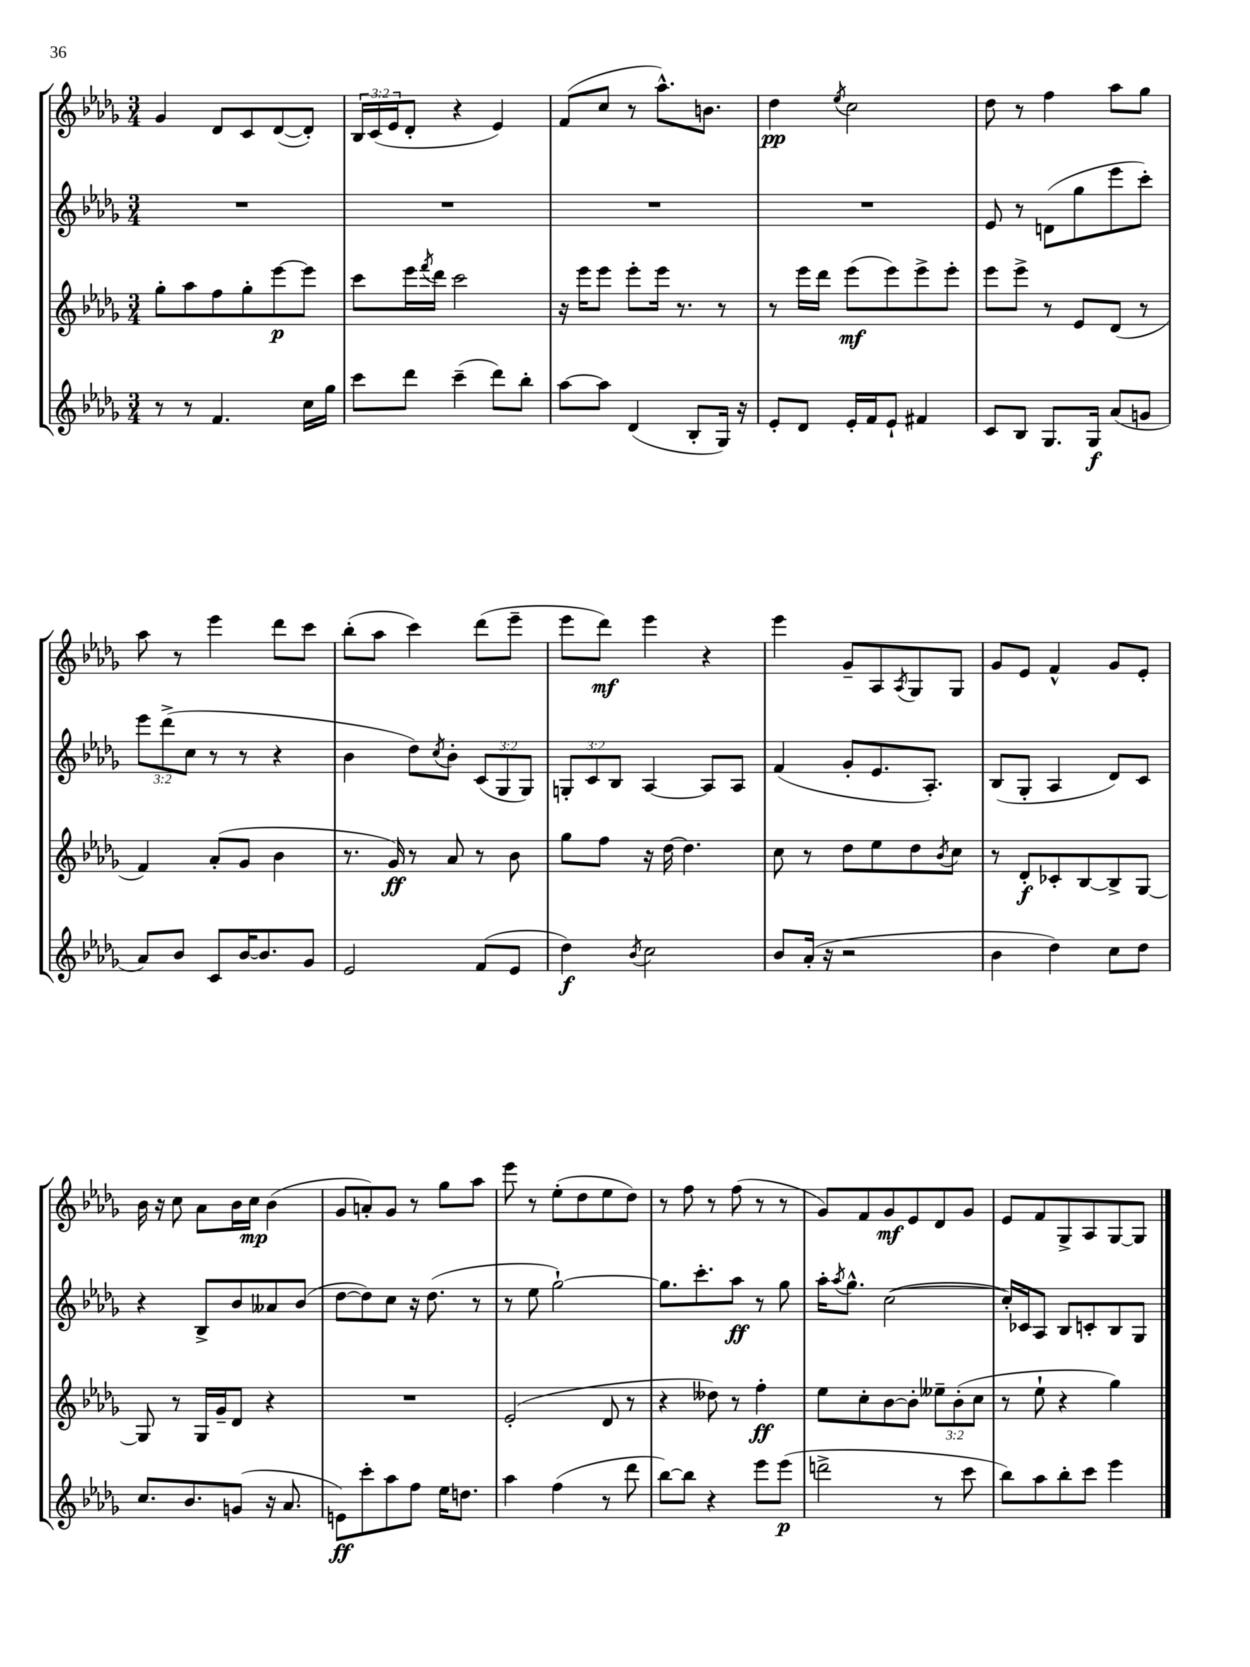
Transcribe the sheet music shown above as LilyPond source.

<<
\new StaffGroup <<
\new Staff = "s0" {
    \clef treble \key des \major \numericTimeSignature \time 3/4 \override Staff.TupletNumber.text = #tuplet-number::calc-fraction-text
    ges'4 des'8 c'8 des'8~( des'8-.) |
    \tuplet 3/2 { bes16 c'16( ees'16 } des'8-. r4 ees'4) |
    f'8( c''8 r8 aes''8.-^) b'8. |
    des''4\pp \acciaccatura { ees''8 } c''2 |
    des''8 r8 f''4 aes''8 ges''8 |
    aes''8 r8 ees'''4 des'''8 c'''8 |
    bes''8-.( aes''8 c'''4) des'''8( ees'''8-- |
    ees'''8 des'''8\mf) ees'''4 r4 |
    ees'''4 ges'8-- aes8 \acciaccatura { aes8 } ges8 ges8 |
    ges'8 ees'8 f'4-^ ges'8 ees'8-. |
    bes'16 r16 c''8 aes'8 bes'16 c''16\mp bes'4( |
    ges'8 a'8-.) ges'8 r8 ges''8 aes''8 |
    ees'''8 r8 ees''8-.( des''8 ees''8 des''8) |
    r8 f''8 r8 f''8( r8 r8 |
    ges'8) f'8 ges'8\mf ees'8 des'8 ges'8 |
    ees'8 f'8 ges8-> aes8 ges8~ ges8 \bar "|." |
}
\new Staff = "s1" {
    \clef treble \key des \major \numericTimeSignature \time 3/4 \override Staff.TupletNumber.text = #tuplet-number::calc-fraction-text
    R2. |
    R2. |
    R2. |
    R2. |
    ees'8 r8 d'8( ges''8 ees'''8 c'''8-.) |
    \tuplet 3/2 { ees'''8 des'''8->( c''8 } r8 r8 r4 |
    bes'4 des''8) \acciaccatura { c''8 } bes'8-. \tuplet 3/2 { c'8( ges8 ges8) } |
    \tuplet 3/2 { g8-. c'8 bes8 } aes4~ aes8 aes8 |
    f'4( ges'8-. ees'8. aes8.-.) |
    bes8( ges8-. aes4 des'8) c'8 |
    r4 bes8-> bes'8 aeses'8 bes'8( |
    des''8~ des''8) c''8 r16 des''8.( r8 |
    r8 ees''8 ges''2~-!) |
    ges''8. c'''8.-. aes''8\ff r8 ges''8 |
    aes''16-. \acciaccatura { aes''8 } ges''8.-^ c''2~( |
    c''16-.) ces'16 aes8 bes8 c'8-. bes8 ges8 \bar "|." |
}
\new Staff = "s2" {
    \clef treble \key des \major \numericTimeSignature \time 3/4 \override Staff.TupletNumber.text = #tuplet-number::calc-fraction-text
    ges''8-. aes''8 f''8 ges''8-. ees'''8~\p ees'''8 |
    c'''8 ees'''16 \acciaccatura { f'''8 } des'''16 c'''2 |
    r16 ees'''16 ees'''8 ees'''8-. ees'''16 r8. r8 |
    r8 ees'''16 des'''16 ees'''8\mf( ees'''8) ees'''8-> ees'''8-. |
    ees'''8 ees'''8-> r8 ees'8 des'8( r8 |
    f'4) aes'8-.( ges'8 bes'4 |
    r8. ges'16\ff) r8 aes'8 r8 bes'8 |
    ges''8 f''8 r16 des''16~ des''4. |
    c''8 r8 des''8 ees''8 des''8 \acciaccatura { bes'8 } c''8 |
    r8 des'8-.\f ces'8-. bes8~ bes8-> ges8~ |
    ges8 r8 ges16 ges'16-- des'8 r4 |
    R2. |
    ees'2-.( des'8 r8 |
    r4 deses''8) r8 f''4-.\ff |
    ees''8 c''8-. bes'8~ bes'8-. \tuplet 3/2 { eeses''8-- bes'8-.( c''8 } |
    r8 ees''8-! r4 ges''4) \bar "|." |
}
\new Staff = "s3" {
    \clef treble \key des \major \numericTimeSignature \time 3/4
    r8 r8 f'4. c''16 ges''16 |
    c'''8 des'''8 c'''4--( des'''8) bes''8-. |
    aes''8~ aes''8 des'4( bes8-. ges16) r16 |
    ees'8-. des'8 ees'16-. f'16 ees'8-! fis'4 |
    c'8 bes8 ges8. ges16\f aes'8( g'8 |
    aes'8) bes'8 c'8 bes'16~ bes'8. ges'8 |
    ees'2 f'8( ees'8 |
    des''4\f) \acciaccatura { bes'8 } c''2 |
    bes'8 aes'16-.( r16 r2 |
    bes'4 des''4) c''8 des''8 |
    c''8. bes'8. g'8( r16 aes'8. |
    e'8\ff) c'''8-. aes''8 f''8 ees''16 d''8. |
    aes''4 f''4( r8 des'''8 |
    bes''8~) bes''8 r4 ees'''8 ees'''8\p( |
    d'''2-> r8 c'''8 |
    bes''8) aes''8 bes''8-. c'''8 ees'''4 \bar "|." |
}
>>
>>
\layout { \context { \Score \remove "Bar_number_engraver" } }
